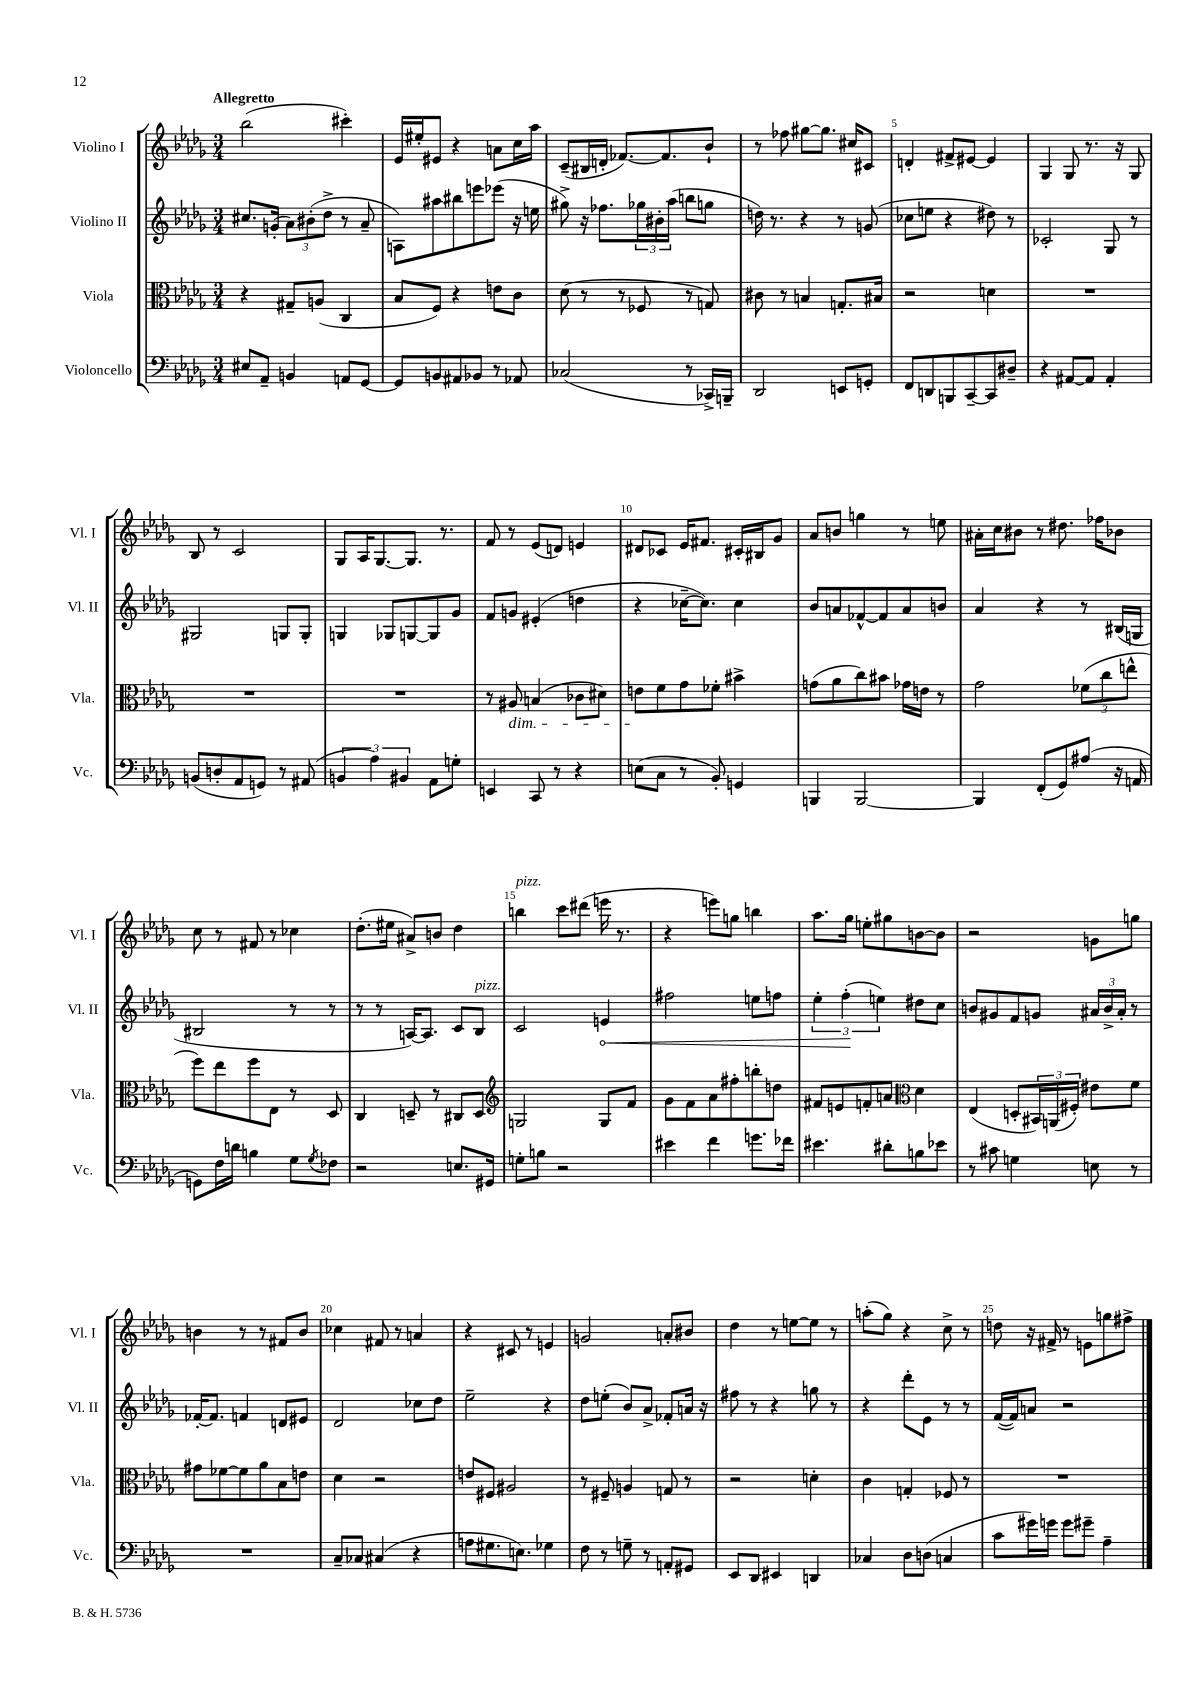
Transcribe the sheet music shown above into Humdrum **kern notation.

**kern	**kern	**kern	**dynam	**kern
*part4	*part3	*part2	*part2	*part1
*staff4	*staff3	*staff2	*staff2	*staff1
*I"Violoncello	*I"Viola	*I"Violino II	*	*I"Violino I
*I'Vc.	*I'Vla.	*I'Vl. II	*	*I'Vl. I
*clefF4	*clefC3	*clefG2	*	*clefG2
*k[b-e-a-d-g-]	*k[b-e-a-d-g-]	*k[b-e-a-d-g-]	*	*k[b-e-a-d-g-]
*M3/4	*M3/4	*M3/4	*	*M3/4
=1	=1	=1	=1	=1
!	!	!	!	!LO:TX:a:B:t=Allegretto
8E#X/L	4r	8.cc#X/L	.	(2bb-\
8AA-~/J	.	.	.	.
.	.	(16gn'/Jk	.	.
4BBn/	8G#X~/L	12a-\L)	.	.
.	.	(12b#X'\	.	.
.	(8An/J	.	.	.
.	.	12dd-^\J	.	.
8AAn/L	4C/	8r	.	4ccc#X'\)
[8GG-/J	.	8a-~/	.	.
=2	=2	=2	=2	=2
8GG-/L]	8B-/L	8An\L)	.	16e-/LL
.	.	.	.	16ee#X'/J
8BBn/	8F/J)	8aa#X\	.	8e#X/J
8AA#X/	4r	8bb#X\	.	4r
8BB-X/J	.	8eeen\	.	.
8r	8en\L	(8eee-X\J	.	8an\L
8AA-X/	8c\J	16r	.	16cc\L
.	.	16een\	.	16aa-\JJ
=3	=3	=3	=3	=3
(2C-X/	(8d-\	8gg#X^\)	.	(8c~/L
.	8r	16r	.	16B#X/L
.	.	8.ff-X\L	.	16dn'/JJ
.	8r	.	.	[8.f-X/L)
.	8F-X/	24gg-X\L	.	.
.	.	24b#X'\	.	.
.	.	.	.	8.f-/]
.	.	(24aa-\JJ	.	.
8r	8r	8bbn\L	.	.
16CC-X^/LL)	8Gn/)	8ggn\J	.	8b-`/J
16BBBn~/JJ	.	.	.	.
=4	=4	=4	=4	=4
2DD-/	8c#X\	16ddn\)	.	8r
.	.	8.r	.	.
.	8r	.	.	8ff-X\
.	4Bn/	4r	.	[8gg#X\L
.	.	.	.	8.gg#\J]
8EEn/L	8.Gn'/L	8r	.	.
.	.	.	.	16cc#X/KL
8GGn'/J	.	(8gn/	.	8c#X/J
.	16B#X/Jk	.	.	.
=5	=5	=5	=5	=5
8FF/L	2r	8cc-X\L	.	4dn'/
8DDn/	.	8een\J	.	.
8BBBn/	.	4r	.	8f#X^/L
[8CC~/	.	.	.	[8e#X/J
8CC/]	4dn\	8dd#X\)	.	4e#/]
8D#X~/J	.	8r	.	.
=6	=6	=6	=6	=6
4r	2.r	2c-X'/	.	4G-/
[8AA#X/L	.	.	.	8G-/
8AA#/J]	.	.	.	8.r
4AA#'/	.	8G-/	.	.
.	.	.	.	16r
.	.	8r	.	8G-/
!!LO:LB:g=z
=7	=7	=7	=7	=7
(8BBn/L	2.r	2G#X/	.	8B-/
8Dn'/	.	.	.	8r
8AA-/	.	.	.	2c/
8GGn/J)	.	.	.	.
8r	.	8Gn/L	.	.
(8AA#X/	.	8G'/J	.	.
=8	=8	=8	=8	=8
6BBn/	2.r	4Gn/	.	8G-/L
.	.	.	.	16A-/K
6A-\)	.	.	.	.
.	.	.	.	[8.G-/
.	.	8G-X/L	.	.
6BB#X/	.	.	.	.
.	.	[8Gn/	.	8.G-/J]
8AA-\L	.	8G/]	.	.
.	.	.	.	8.r
8Gn'\J	.	8g-/J	.	.
=9	=9	=9	=9	=9
4EEn/	8r	8f/L	.	8f/
!	!LO:TX:b:i:t=dim.	!	!	!
.	8A#X/	8gn/J	.	8r
8CC/	(4Bn/	(4e#X'/	.	(8e-/L
8r	.	.	.	8dn/J)
4r	8c-X\L	4ddn\	.	4en/
.	8d#X\J)	.	.	.
=10	=10	=10	=10	=10
(8En\L	8en\L	4r	.	8d#X/L
8C\J	8f\	.	.	8c-X/J
8r	8g-\	[16cc-X~\KL	.	16e-/KL
.	.	8.cc-\J])	.	8.f#X/J
8BB-'/)	8f-X'\J	.	.	.
4GGn/	4b#X^\	4cc-\	.	16c#X'/LL
.	.	.	.	16B#X/J
.	.	.	.	8g-/J
=11	=11	=11	=11	=11
4BBBn/	(8gn\L	8b-/L	.	8a-/L
.	8a-\	8an/	.	8bn/J
[2BBB/	8cc\)	[8f-X^^/	.	4ggn\
.	8b#X\J	8f-/]	.	.
.	16g-X\LL	8a/	.	8r
.	16en\JJ	.	.	.
.	8r	8bn/J	.	8een\
=12	=12	=12	=12	=12
4BBB/]	2g-\	4a-/	.	16a#X'\LL
.	.	.	.	16cc\J
.	.	.	.	8b#X\J
(8FF'/L	.	4r	.	8r
8GG-/)	.	.	.	8.dd#X\
(8A#X/J	(12f-X\L	8r	.	.
.	.	.	.	16ff-X\KL
.	12cc\	.	.	.
16r	.	(16B#X/LL	.	8b-X\J
.	12een^^\J	.	.	.
16AAn/	.	16Gn/JJ	.	.
!!LO:LB:g=z
=13	=13	=13	=13	=13
8GGn\L)	8ff\L)	2B#X/	.	8cc\
16F\L	8ee-\	.	.	8r
16dn\JJ	.	.	.	.
4Bn\	8ff\	.	.	8f#X/
.	8E-\J	.	.	8r
8G-\L	8r	8r	.	4cc-X\
8qG-/	.	.	.	.
8F-X\J	8D-/	8r	.	.
=14	=14	=14	=14	=14
2r	4C/	8r	.	(8.dd-'\L
.	.	8r	.	.
.	.	.	.	16ee#X\Jk
.	8Dn~/	[16An/KL)	.	8a#X^/L)
.	.	8.A/J]	.	.
.	8r	.	.	8bn/J
8.En/L	8C#X/L	8c/L	.	4dd-\
!	!	!LO:TX:a:i:t=pizz.	!	!
.	8D/J	8B-/J	.	.
16GG#X/Jk	.	.	.	.
=15	=15	=15	=15	=15
*	*clefG2	*	*	*
!	!	!	!	!LO:TX:a:i:t=pizz.
8Gn'\L	2Gn/	2c/	.	4bbn\
8Bn\J	.	.	.	.
2r	.	.	.	8ccc\L
.	.	.	.	(8ddd#X\J
!	!	!	!LO:HP:b	!
.	8G/L	4en/	<	16eeen\
.	.	.	.	8.r
.	8f/J	.	.	.
=16	=16	=16	=16	=16
4e#X\	8g-\L	2ff#X\	.	4r
.	8f\	.	.	.
4f\	8a-\	.	.	8eeen\L)
.	8ff#X'\	.	.	8ggn\J
8.gn\L	8bbn'\	8een\L	.	4bbn\
.	8ddn\J	8ffn\J	.	.
16f-X\Jk	.	.	.	.
=17	=17	=17	=17	=17
4.e#X\	8f#X/L	6ee-'\	.	8.aa-\L
.	8en/	.	.	.
.	.	(6ff'\	.	.
.	.	.	.	16gg-\Jk
.	8fn'/	.	.	8een'\L
.	.	6een\)	[	.
8d#X'\L	8an/J	.	.	8gg#X\
*	*clefC3	*	*	*
8Bn\	4d-\	8dd#X\L	.	[8bn\
8e-X\J	.	8cc\J	.	8b\J]
=18	=18	=18	=18	=18
8r	(4E-/	8bn/L	.	2r
8c#X\	.	8g#X/	.	.
4Gn\	8Dn'/L	8f/	.	.
.	24BB#X/L)	8gn/J	.	.
.	(24AAn/	.	.	.
.	24F#X'/JJ)	.	.	.
8En\	8e#X\L	24a#X/LL	.	8gn\L
.	.	24b^/	.	.
.	.	24a#'/JJ	.	.
8r	8f\J	8r	.	8ggn\J
!!LO:LB:g=z
=19	=19	=19	=19	=19
2.r	8g#X\L	[16f-X'/KL	.	4bn\
.	.	8.f-/J]	.	.
.	[8f-X\	.	.	.
.	8f-\]	4fn/	.	8r
.	8a-\	.	.	8r
.	8B-\	8dn/L	.	8f#X/L
.	8en\J	8e#X/J	.	8b/J
=20	=20	=20	=20	=20
8C~/L	4d-\	2d-/	.	4cc-X\
8C-X/J	.	.	.	.
(4C#X/	2r	.	.	8f#X/
.	.	.	.	8r
4r	.	8cc-X\L	.	4an/
.	.	8dd-\J	.	.
=21	=21	=21	=21	=21
8An\L	8en/L	2ee-~\	.	4r
8.G#X\	8F#X/J	.	.	.
.	2A#X/	.	.	8c#X/
8.En\J)	.	.	.	.
.	.	.	.	8r
4G-X\	.	4r	.	4en/
=22	=22	=22	=22	=22
8F\	8r	8dd-\L	.	2gn/
8r	8F#X~/	(8een'\J	.	.
8Gn~\	4An/	8b-/L)	.	.
8r	.	8a-^/J	.	.
8AAn'/L	8Gn/	8f-X'/L	.	8an'/L
8GG#X/J	8r	16an/Jk	.	8b#X/J
.	.	16r	.	.
=23	=23	=23	=23	=23
8EE-/L	2r	8ff#X\	.	4dd-\
8DD-/J	.	8r	.	.
4EE#X/	.	4r	.	8r
.	.	.	.	[8een\L
4DDn/	4dn'\	8ggn\	.	8ee\J]
.	.	8r	.	8r
=24	=24	=24	=24	=24
4C-X/	4c\	4r	.	(8aan'\L
.	.	.	.	8gg-\J)
8D-\L	4Gn'/	8ddd-'\L	.	4r
(8Dn\J	.	8e-\J	.	.
4Cn/	8F-X/	8r	.	8cc^\
.	8r	8r	.	8r
=25	=25	=25	=25	=25
8c\L	2.r	([16f/LL	.	8ddn\
.	.	16f/J])	.	.
16g#X\L)	.	8an/J	.	16r
16gn\JJ	.	.	.	16f#X^/
8g\L	.	2r	.	8r
8g#X~\J	.	.	.	8en\L
4A-~\	.	.	.	8ggn\
.	.	.	.	8ff#X^\J
==	==	==	==	==
*-	*-	*-	*-	*-
